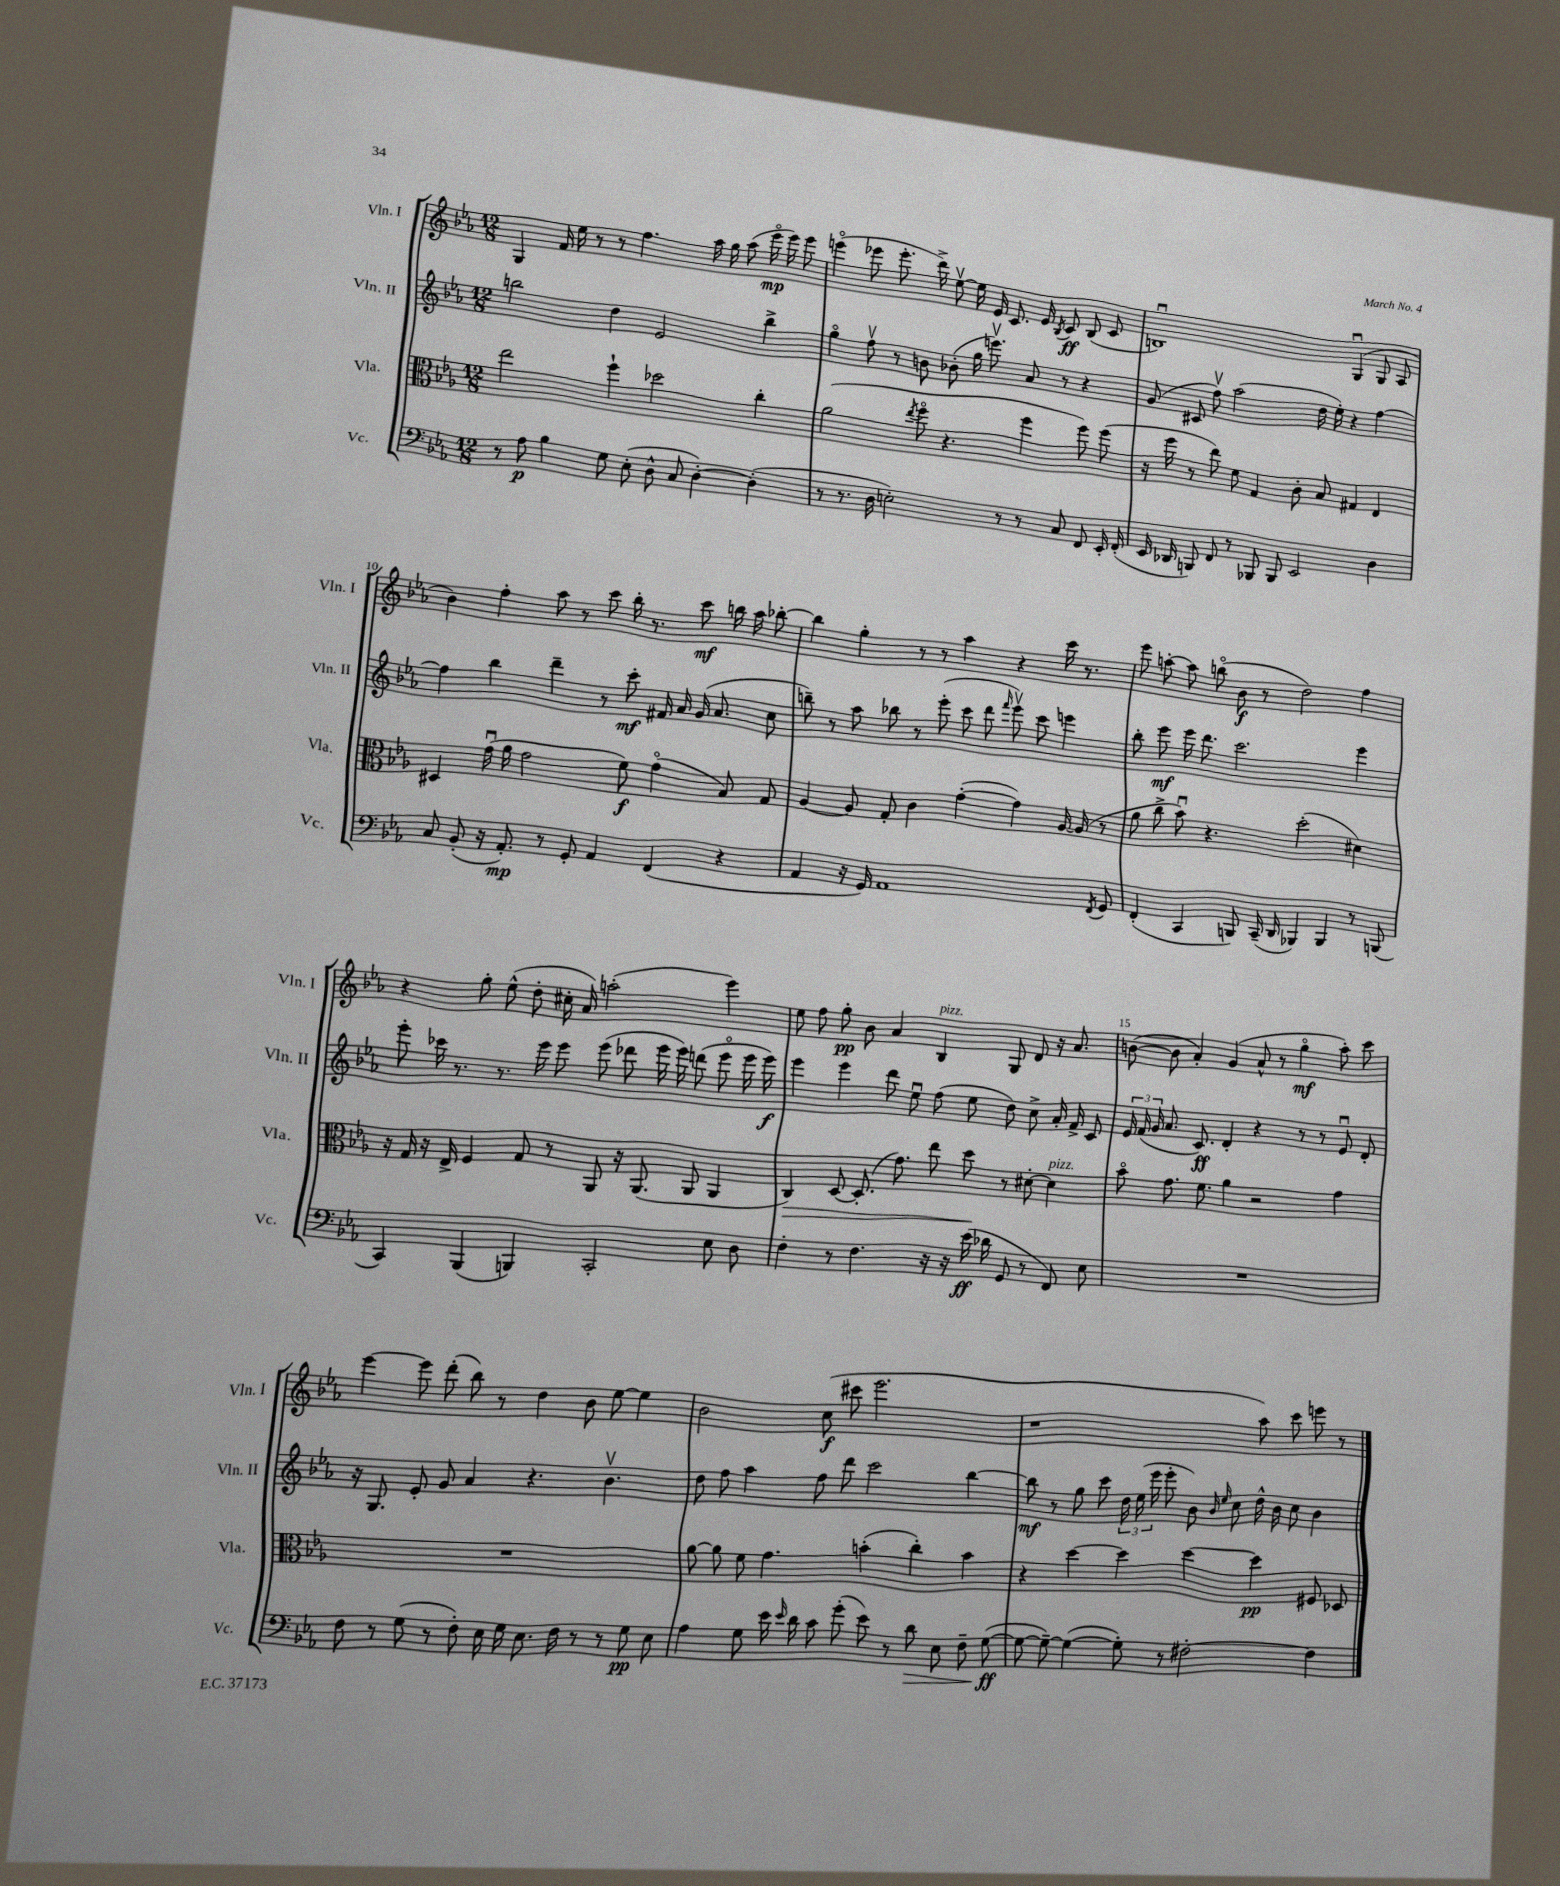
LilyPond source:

<<
\new StaffGroup <<
\new Staff = "s0" \with { instrumentName = "Vln. I" shortInstrumentName = "Vln. I" } {
    \clef treble \key ees \major \numericTimeSignature \time 12/8
    \autoBeamOff g4 f'16 ees''16 r8 r8 f''4. aes''16 g''16 aes''8( ees'''16\flageolet\mp ees'''16) ees'''8 |
    e'''4\flageolet( ees'''8 ees'''8.-. d'''16->) ees''8~\upbow ees''16 ees'16 c'8. ees'16 \acciaccatura { bes8 } c'8\ff bes8( c'8 |
    b1\downbow) g4\downbow( g8 aes8 |
    bes'4) f''4-. aes''8 r8 c'''8 bes''16-. r8. c'''8\mf b''16 aes''16 bes''8~-. |
    bes''4 g''4-. r8 r8 aes''4 r4 c'''16 r8. |
    ees'''8 a''8~-. a''8 b''8\flageolet( bes'8\f r8 d''2) f''4 |
    r4 g''8-. ees''8-^( d''8-. cis''16-. aes'16) a''2-.( ees'''4) |
    ees''8 f''8 g''8-.\pp bes'8 aes'4 bes4^\markup { \italic "pizz." } g8 d'8 r16 aes'8. |
    b'8~( b'8 aes'4-.) g'4( aes'8-^ r8 g''4\flageolet\mf aes''8-.) c'''8 |
    ees'''4~ ees'''8 d'''8-.( bes''8) r8 d''4 bes'8 ees''8~ ees''4 |
    bes'2 c''8\f( cis'''8 ees'''2. |
    r1 aes''8) c'''8 e'''8 r8 \bar "|." |
}
\new Staff = "s1" \with { instrumentName = "Vln. II" shortInstrumentName = "Vln. II" } {
    \clef treble \key ees \major \numericTimeSignature \time 12/8
    \autoBeamOff b''2 d''4 ees'2 b''4-> |
    g''4\flageolet f''8\upbow r8 b'8 bes'8-.( g''16 e'''8.\upbow) aes'8 r8 r4 |
    g'8( cis'8 f''8\upbow) aes''2( d''16 ees''16-.) r4 f''4~ |
    f''4 bes''4 d'''4-- r8 c'''8-.\mf fis'16 aes'16 g'16( aes'8. c''8 |
    b''8--) r8 aes''8 bes''8 r8 ees'''8-.( c'''8 d'''8 \grace { f'''16 } ees'''8\upbow) c'''8 e'''4 |
    bes''8-. ees'''8\mf ees'''16 d'''8. c'''2. ees'''4 |
    ees'''8-. ces'''16 r8. r8. ees'''16 ees'''8 ees'''8( des'''8 ees'''16 ees'''16) d'''8( ees'''8\flageolet ees'''16 ees'''16\f) |
    ees'''4 ees'''4 d'''8 ees''8\downbow f''8( ees''8 d''8) c''8-> aes'16-. f'16-> c'8 |
    \tuplet 3/2 { ees'16 f'16( g'16 } aes'8. c'8.\ff) d'4-. r4 r8 r8 ees'8\downbow d'8-. |
    r16 g8. ees'8-. g'8 aes'4 r4. bes'4.\upbow |
    d''8 f''8 aes''4 f''8 d'''8 c'''2 bes''4~ |
    bes''8\mf r8 g''8 c'''8 \tuplet 3/2 { d''16 ees''16( ees'''16 } ees'''8-. bes'8) \grace { bes'16 ees''16 } c''8 d''16-^ bes'16 c''8 bes'4 \bar "|." |
}
\new Staff = "s2" \with { instrumentName = "Vla." shortInstrumentName = "Vla." } {
    \clef alto \key ees \major \numericTimeSignature \time 12/8
    \autoBeamOff ees''2 f''4-! des''2 c''4-. |
    aes'2( \acciaccatura { ees''8 } f''8\flageolet r4. f''4 f''8) f''8( |
    r16 f''16 r8 ees''8) f'8 g4 c'8-. bes8 gis4 ees4 |
    dis4 g'16\downbow( aes'16 g'2 f'8\f) g'4\flageolet( bes8) g8 |
    aes4~ aes8 g8-. c'4 g'4~-.( g'4) aes16~ aes16( r8 |
    aes'8 c''8-> bes'8\downbow) r4. d''2-.( dis'4) |
    r16 g16 r16 ees16-> f4 g8 r8 aes,8 r16 aes,8.( aes,8 aes,4 |
    c4\>) d8~ d8.-.( g'8.) ees''8 d''8\! r8 dis'8~-. dis'4^\markup { \italic "pizz." } |
    bes'8\flageolet g'8. f'8. aes'4 r2 g'4 |
    R1. |
    aes'8~ aes'8 f'8 g'4. b'4-.( c''4-.) b'4 |
    r4 d''4~ d''4 d''4~ d''4\pp fis8 des8 \bar "|." |
}
\new Staff = "s3" \with { instrumentName = "Vc." shortInstrumentName = "Vc." } {
    \clef bass \key ees \major \numericTimeSignature \time 12/8
    \autoBeamOff r8 aes8\p bes4 g8 ees8-.( d8-^ c8 d4~-.) d4-.( |
    r8 r8. d16 e2-.) r8 r8 c8 f,8 ees,16-. f,16-.( |
    ees,16 des,16 b,,8) f,8 r8 bes,,8 bes,,8 ees,2 d4 |
    c8 bes,8-.( r16 aes,8.-.\mp) r8 g,8-. aes,4 f,4( r4 |
    aes,4 r16 g,16) aes,1 \acciaccatura { f,8 } g,8 |
    f,4-.( c,4 b,,8) c,16--( d,16 bes,,4) bes,,4 r8 b,,8( |
    c,4) bes,,4( b,,4) c,2-. ees8 d8 |
    f4-. r8 f4. r16 r16 ees'16\ff( des'16 g,8 r8 f,8) ees8 |
    R1. |
    f8 r8 g8( r8 f8-.) ees16 g16 ees8. f16 r8 r8 g8\pp ees8 |
    aes4 g8 ees'16 \grace { ees'16 } d'16 c'8 g'8-.( ees'8) r8 d'8\> ees8 f8-- g8~\ff\!( |
    g8~ g8~--) g4~( g8-.) r8 fis2~-. fis4 \bar "|." |
}
>>
>>
\layout { \context { \Score currentBarNumber = #7 \override BarNumber.break-visibility = ##(#f #t #t) barNumberVisibility = #(every-nth-bar-number-visible 5) } }
